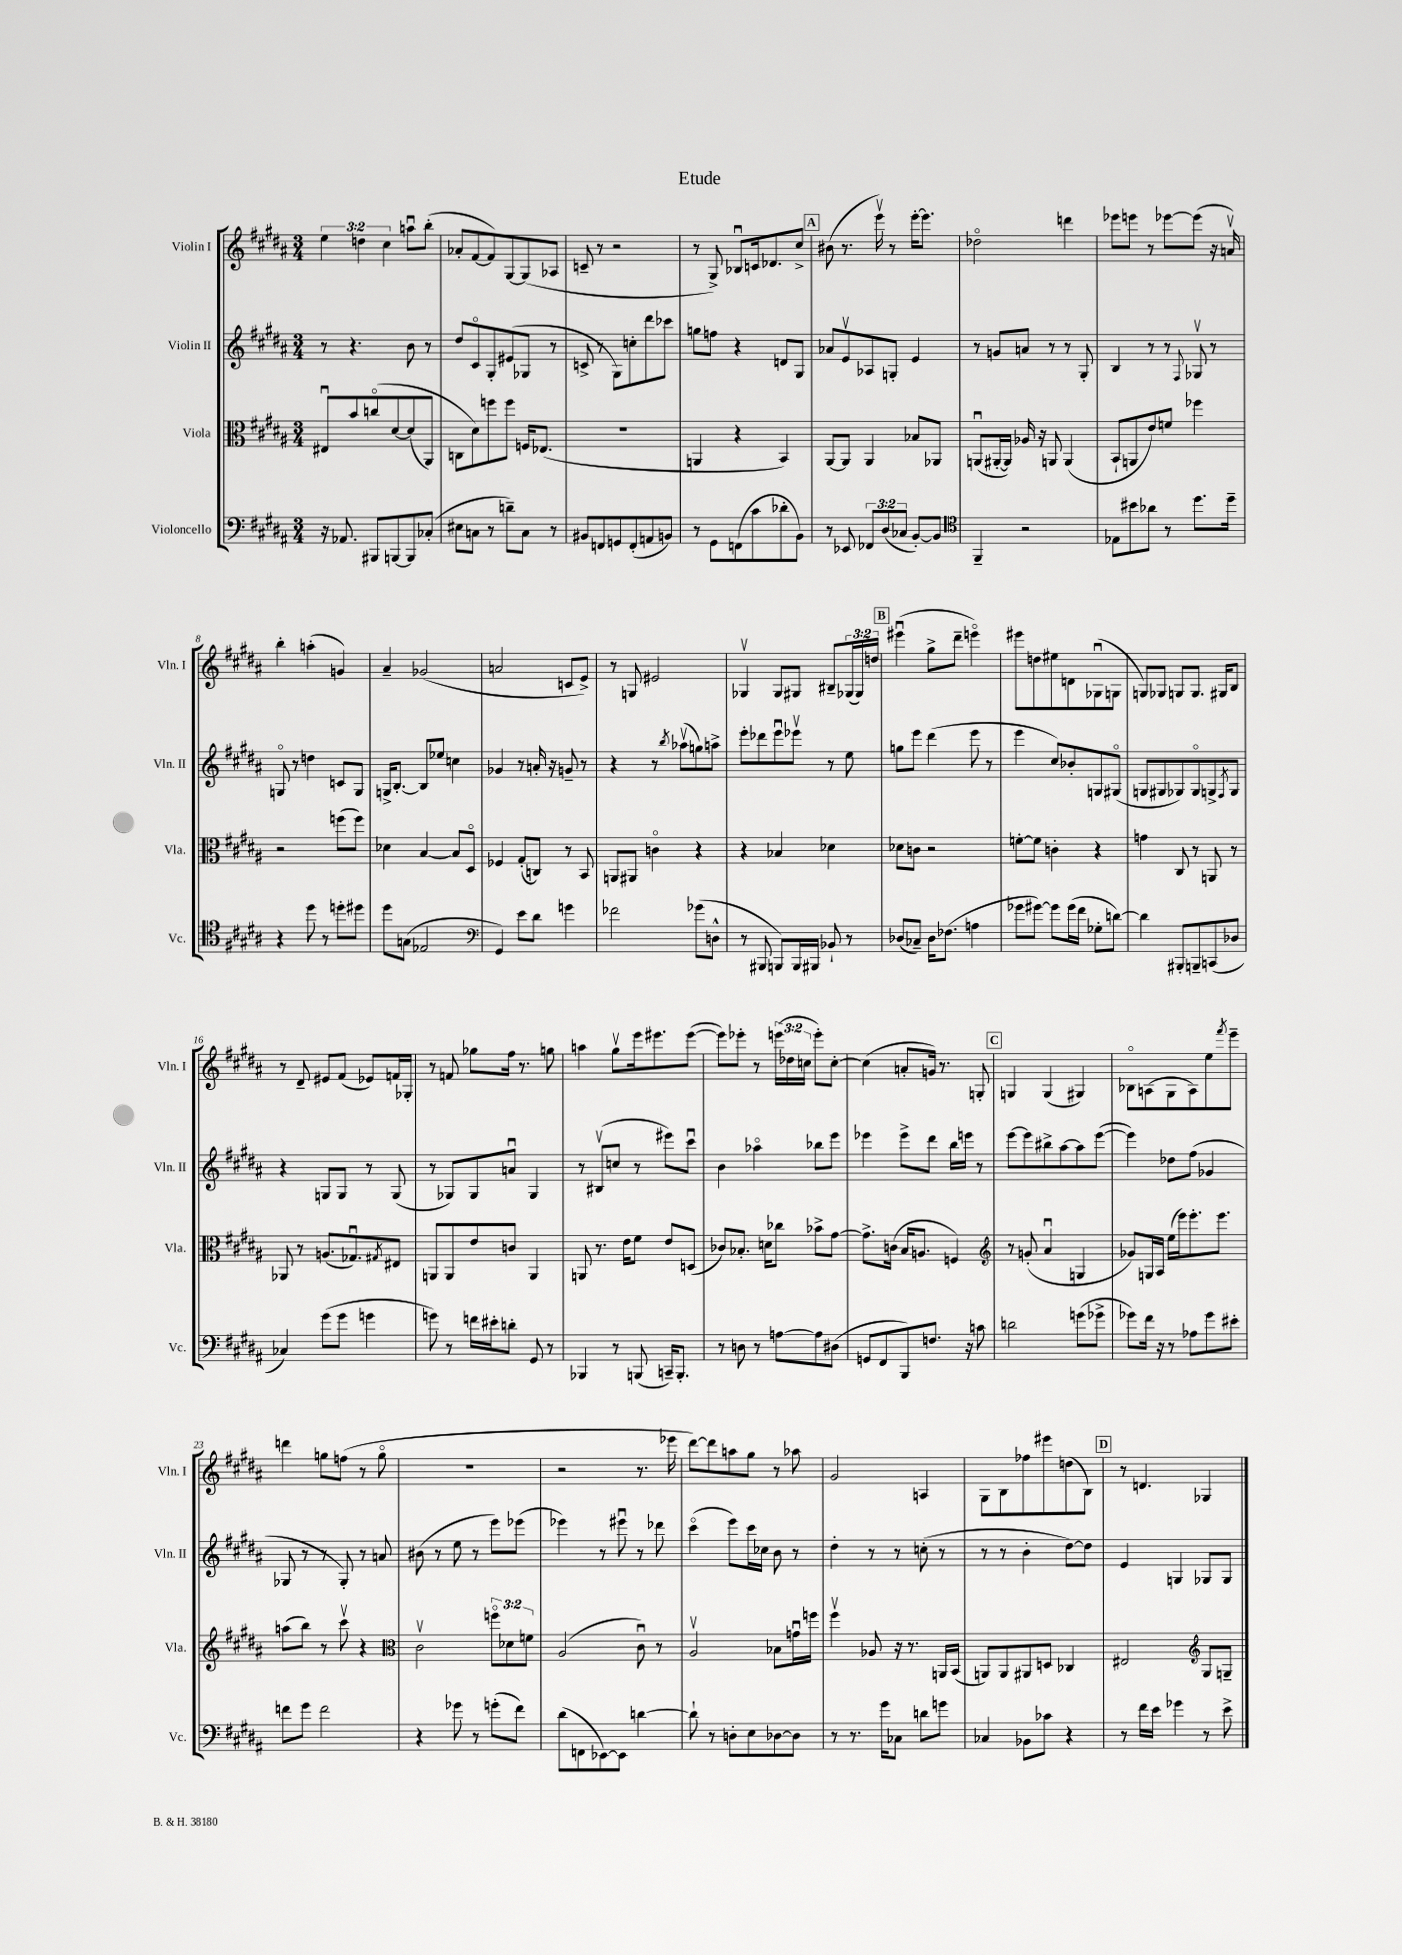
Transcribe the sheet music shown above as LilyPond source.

\header { title = "Etude" }
<<
\new StaffGroup <<
\new Staff = "s0" \with { instrumentName = "Violin I" shortInstrumentName = "Vln. I" } {
    \clef treble \key b \major \numericTimeSignature \time 3/4 \override Staff.TupletNumber.text = #tuplet-number::calc-fraction-text
    \tuplet 3/2 { e''4 d''4 cis''4 } a''8\downbow b''8-.( |
    aes'8-. fis'8~ fis'8) gis8~ gis8( aes8 |
    c'8-- r8 r2 |
    r8 gis8->) bes8\downbow c'16 des'8. cis''8-> |
    \mark \markup { \box "A" } bis'8( r8. e'''16\upbow) r8 e'''16~-. e'''8. |
    des''2\flageolet d'''4 |
    ees'''8 e'''8 r8 ees'''8~ ees'''8( r16 a'16\upbow) |
    b''4-. a''4-.( g'4) |
    ais'4-- ges'2( |
    a'2 c'8 e'8->) |
    r8 g8 eis'2 |
    ges4\upbow ges8 gis8 bis8-- \tuplet 3/2 { ges16( ges16) d''16 } |
    \mark \markup { \box "B" } eis'''4\downbow( gis''8-> dis'''8-- e'''4\flageolet) |
    eis'''8 d''8 eis''8 d'8 ges8\downbow( g8 |
    g8) ges8 g8 g8. gis16 b8 |
    r8 dis'8-- eis'8 fis'8( ees'8) f'16 ges16-. |
    r8 f'8 ges''8 fis''16 r8. g''8 |
    a''4 gis''8\upbow e'''16 eis'''8. eis'''8~( |
    eis'''8) ees'''8-. r8 \tuplet 3/2 { e'''16( des''16 c''16 } e'''8-.) c''8~-. |
    c''4( a'8-. g'16) r8. g8-. |
    \mark \markup { \box "C" } g4 g4( gis4) |
    bes8\flageolet a8( gis8 a8) e''8 \acciaccatura { fis'''8 } e'''8-- |
    d'''4 g''8 f''8( r8 g''8\flageolet |
    R2. |
    r2 r8. ees'''16 |
    dis'''8~) dis'''8 a''8 gis''8 r8 aes''8 |
    gis'2 a4 |
    gis8 b8 fes''8 eis'''8 d''8( b8) |
    \mark \markup { \box "D" } r8 d'4. ges4 \bar "|." |
}
\new Staff = "s1" \with { instrumentName = "Violin II" shortInstrumentName = "Vln. II" } {
    \clef treble \key b \major \numericTimeSignature \time 3/4
    r8 r4. b'8 r8 |
    dis''8 cis'8\flageolet gis8-. eis'8( ges8 r8 |
    c'8-> r8 gis8) c''8-. dis'''8 ces'''8 |
    g''8 f''8 r4 d'8 gis8 |
    \mark \markup { \box "A" } aes'8 e'8\upbow aes8 g8-. e'4 |
    r8 g'8 a'8 r8 r8 gis8-. |
    b4 r8 r8 \appoggiatura { fis8 } ges8\upbow r8 |
    g8\flageolet r8 d''4 c'8 g8 |
    g16-> b8.~-. b8 ees''8 c''4 |
    ges'4 r8 a'16-. r16 g'8-- r8 |
    r4 r8 \acciaccatura { b''8 } aes''8\upbow( g''8) a''8-> |
    e'''8-. des'''8 e'''8\downbow ees'''8\upbow r8 e''8 |
    \mark \markup { \box "B" } g''8 e'''8 dis'''4( e'''8 r8 |
    e'''4 cis''8) bes'8-. g8 gis8\flageolet( |
    g8 gis8 ges8) ges8\flageolet g8-> \acciaccatura { fis8 } g8 |
    r4 g8 g8 r8 g8( |
    r8 ges8) ges8 a'8\downbow ges4 |
    r8 bis8\upbow( c''8 r8 eis'''8) cis'''8\downbow |
    b'4 aes''4\flageolet bes''8 e'''8 |
    ees'''4 ees'''8-> dis'''8 b''16 e'''16 r8 |
    \mark \markup { \box "C" } e'''8~ e'''8 bis''8-> ais''8~ ais''8 e'''8~( |
    e'''4) des''8 fis''8( ges'4 |
    ges8 r8 r8 ges8-.) r8 a'8 |
    bis'8( r8 e''8 r8 e'''8) ees'''8( |
    ees'''4) r8 eis'''8\downbow r8 des'''8 |
    cis'''4\flageolet( e'''8) cis'''16 ces''16 b'8 r8 |
    dis''4-. r8 r8 c''8-.( r8 |
    r8 r8 b'4-. dis''8~) dis''8 |
    \mark \markup { \box "D" } e'4 g4 ges8 ges8 \bar "|." |
}
\new Staff = "s2" \with { instrumentName = "Viola" shortInstrumentName = "Vla." } {
    \clef alto \key b \major \numericTimeSignature \time 3/4 \override Staff.TupletNumber.text = #tuplet-number::calc-fraction-text
    eis8\downbow b'8 c''8\flageolet\( dis'8~ dis'8( ais,8) |
    c8 dis'8\) f''8 f''8 f16 ees8.( |
    R2. |
    a,4 r4 b,4) |
    \mark \markup { \box "A" } ais,8~ ais,8 ais,4 bes8 aes,8 |
    a,8\downbow( ais,16~-. ais,16) aes16 r16 a,8 a,4( |
    b,8-! a,8 e'8) f'8 fes''4 |
    r2 f''8( f''8) |
    des'4 b4~ b8 dis8\flageolet |
    fes4 gis8-.( c8) r8 b,8 |
    a,8 ais,8 c'4\flageolet r4 |
    r4 bes4 des'4 |
    \mark \markup { \box "B" } des'8 c'8 r2 |
    f'8~-. f'8 c'4-. r4 |
    g'4 cis8 r8 a,8 r8 |
    aes,8 r8 a8.( ges8.\downbow) \acciaccatura { gis8 } eis8 |
    a,8 a,8 e'8 c'8 a,4 |
    a,8 r8. e'16 fis'8 e'8 d8( |
    ces'8) bes8.-. d'16 ces''8 bes'8-> gis'8~ |
    gis'8.-> c'16( b16 a8. f4) |
    \mark \markup { \box "C" } \clef treble r8 g'8-.( ais'4\downbow g4 |
    ges'8) g16 ais16 e''16( e'''16) e'''8.-. e'''8. |
    a''8( b''8) r8 cis'''8\upbow r4 |
    \clef alto cis'2\upbow \tuplet 3/2 { f''8\flageolet des'8 f'8 } |
    ais2( cis'8\downbow) r8 |
    ais2\upbow bes8 g'16\downbow f''16 |
    fis''4\upbow aes8 r16 r8. a,16 b,16( |
    a,8) a,8 ais,8 d8 ces4 |
    \mark \markup { \box "D" } eis2 \clef treble gis8 g8-- \bar "|." |
}
\new Staff = "s3" \with { instrumentName = "Violoncello" shortInstrumentName = "Vc." } {
    \clef bass \key b \major \numericTimeSignature \time 3/4 \override Staff.TupletNumber.text = #tuplet-number::calc-fraction-text
    r16 aes,8. bis,,8 b,,8~ b,,8 ces8-.( |
    eis8 c8 r8 d'8--) c8 r8 |
    bis,8 f,8 g,8 f,8-.( a,8 b,8) |
    r8 gis,8 f,8( cis'8 des'8-. b,8) |
    \mark \markup { \box "A" } r8 ees,8 \tuplet 3/2 { fes,8 dis8( ces8 } b,8~-.) b,8 |
    \clef tenor fis,4-- r2 |
    ees8 bis'8 aes'8 r8 dis''8. dis''16-- |
    r4 dis''8 r8 d''8-. dis''8 |
    dis''8 g8( ees2 |
    \clef bass gis,4) e'8 dis'8 g'4 |
    fes'2 ges'8( d8-^ |
    r8 bis,,8 b,,8) b,,16 bis,,16 bes,8-! r8 |
    \mark \markup { \box "B" } des8( ces8--) des16 fes8.( a4 |
    ges'8 gis'8~) gis'8 gis'16( fis'16 ges8-. d'8~) |
    d'4 bis,,8-. b,,8-- c,8( des8 |
    ces4) gis'8( gis'8 g'4 |
    g'8) r8 f'16 eis'16-. d'8-. gis,8 r8 |
    bes,,4 r8 b,,8( c,16--) b,,8.-. |
    r8 d8 r8 a8~ a8 dis8( |
    g,8 fis,8 b,,8) f8. r16 c'8 |
    \mark \markup { \box "C" } d'2 g'8( ges'8-> |
    ges'8) fis'16 r16 r8 aes8 ges'8 eis'8-. |
    f'8 gis'8 f'2 |
    r4 ges'8 r8 g'8-.( fis'8) |
    dis'8( f,8 ees,8~) ees,8 d'4~ |
    d'8-! r8 d8-. e8 des8~ des8 |
    r8 r8. gis'16 ces8 d'8 g'8 |
    ces4 bes,8 ces'8 r4 |
    \mark \markup { \box "D" } r8 fis'16 e'16 ges'4 r8 e'8-> \bar "|." |
}
>>
>>
